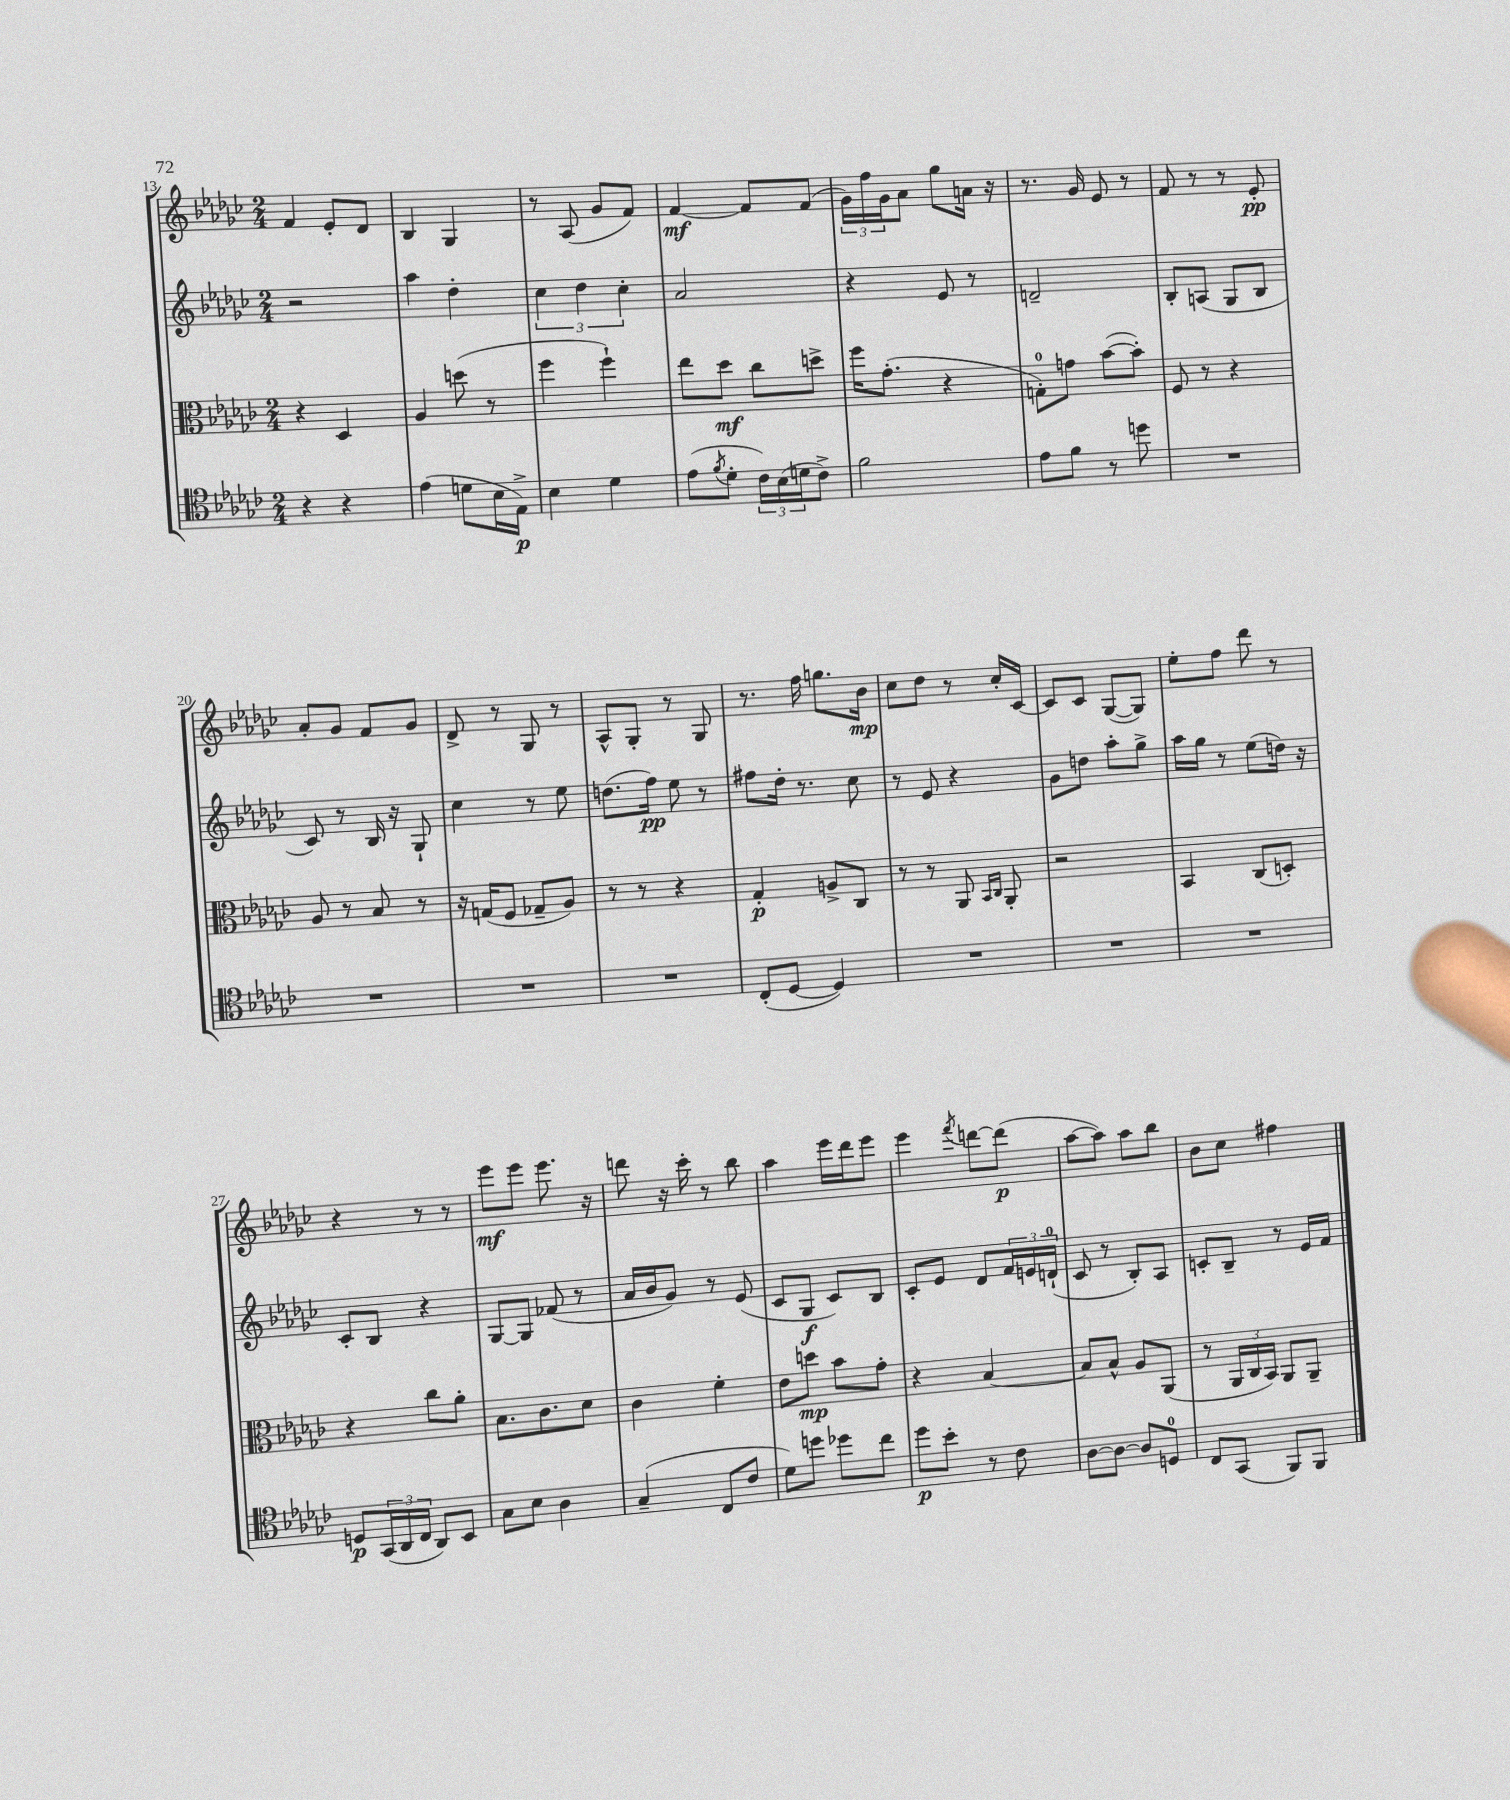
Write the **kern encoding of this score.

**kern	**kern	**kern	**kern
*staff4	*staff3	*staff2	*staff1
*clefC4	*clefC3	*clefG2	*clefG2
*k[b-e-a-d-g-c-]	*k[b-e-a-d-g-c-]	*k[b-e-a-d-g-c-]	*k[b-e-a-d-g-c-]
*M2/4	*M2/4	*M2/4	*M2/4
4r	4r	2r	4f
4r	4D-	.	8e-'
.	.	.	8d-
=	=	=	=
(4e-	4A-	4aa-	4B-
8d	(8dd	4dd-'	4G-
16B-	8r	.	.
16E-^)	.	.	.
=	=	=	=
4B-	4ff	6cc-	8r
.	.	.	(8A-
.	.	6dd-	.
4d-	4ff`)	.	8g-
.	.	6cc-'	.
.	.	.	8f)
=	=	=	=
(8e-	8ee-	2a-	[4f
8qf	.	.	.
8d-'	8dd-	.	.
24c-)	8cc-	.	8f]
(24B-	.	.	.
24d	.	.	.
8c-^)	8dd^	.	(8f
=	=	=	=
2f	16ff	4r	24g-)
.	.	.	24ff
.	(8.g-'	.	.
.	.	.	24g-
.	.	.	8a-
.	4r	8e-	8gg-
.	.	8r	16a
.	.	.	16r
=	=	=	=
8e-	8G')	2d~	8.r
8f	8g	.	.
.	.	.	16g-
8r	([8b-	.	8e-
8dd	8b-'])	.	8r
=	=	=	=
2r	8F	8B-'	8f
.	8r	(8A	8r
.	4r	8G-	8r
.	.	8B-	8e-'
=	=	=	=
2r	8A-	8c-)	8a-'
.	8r	8r	8g-
.	8B-	16B-	8f
.	.	16r	.
.	8r	8G-`	8g-
=	=	=	=
2r	16r	4cc-	8d-^
.	(16G	.	.
.	8F	.	8r
.	8G-~	8r	8G-
.	8A-)	8ee-	8r
=	=	=	=
2r	8r	(8.dd	8A-^^
.	8r	.	8G-'
.	.	16ff)	.
.	4r	8ee-	8r
.	.	8r	8G-
=	=	=	=
(8C-'	4G-'	8ff#	8.r
[8D-	.	16dd-'	.
.	.	8.r	16ff
4D-])	8A^	.	8.gg
.	8C-	8cc-	.
.	.	.	16b-
=	=	=	=
2r	8r	8r	8cc-
.	8r	8e-	8dd-
.	8AA-	4r	8r
.	16qqBB-	.	.
.	16qqC-	.	.
.	8AA-'	.	16cc-'
.	.	.	[16c-
=	=	=	=
2r	2r	8g-	8c-]
.	.	8dd	8c-
.	.	8aa-'	([8G-
.	.	8gg-^	8G-])
=	=	=	=
2r	4BB-	16aa-	8ee-'
.	.	16gg-	.
.	.	8r	8ff
.	(8C-	(8ee-	8ddd-
.	8D')	16dd)	8r
.	.	16r	.
=	=	=	=
8D	4r	8c-'	4r
(24GG-	.	8B-	.
24AA-	.	.	.
24C-	.	.	.
8AA-)	8cc-	4r	8r
8BB-	8a-'	.	8r
=	=	=	=
8G-	8.B-	[8G-	8eee-
8B-	.	8G-]	8eee-
.	8.c-	.	.
4A-	.	(8f-	8.eee-
.	8d-	8r	.
.	.	.	16r
=	=	=	=
(4G-~	4c-	16a-	8ddd
.	.	16b-	.
.	.	8g-)	16r
.	.	.	16ccc-'
8C-	4f'	8r	8r
8c-	.	(8e-	8bb-
=	=	=	=
8d-)	8e-	8c-	4aa-
8dd	8dd	8G-	.
8dd-	8b-	8c-)	16eee-
.	.	.	16ddd-
8cc-	8g-'	8B-	8eee-
=	=	=	=
8dd-	4r	8c-'	4eee-
8b-'	.	8e-	.
.	.	.	8qfff
8r	[4B-	8d-	[8ddd
8c-	.	24f	(8ddd]
.	.	24e	.
.	.	(24d`	.
=	=	=	=
[8A-	8B-]	8c-	[8aa-
8A-_	8B-^^	8r	8aa-])
8A-]	8A-	8B-')	8aa-
8D	(8AA-	8A-	8bb-
=	=	=	=
8C-	8r	8c'	8b-
(8GG-	24AA-	8B-~	8cc-
.	24C-	.	.
.	24BB-)	.	.
8FF)	8AA-	8r	4ff#
8FF	8AA-~	16e-	.
.	.	16f	.
==	==	==	==
*-	*-	*-	*-
